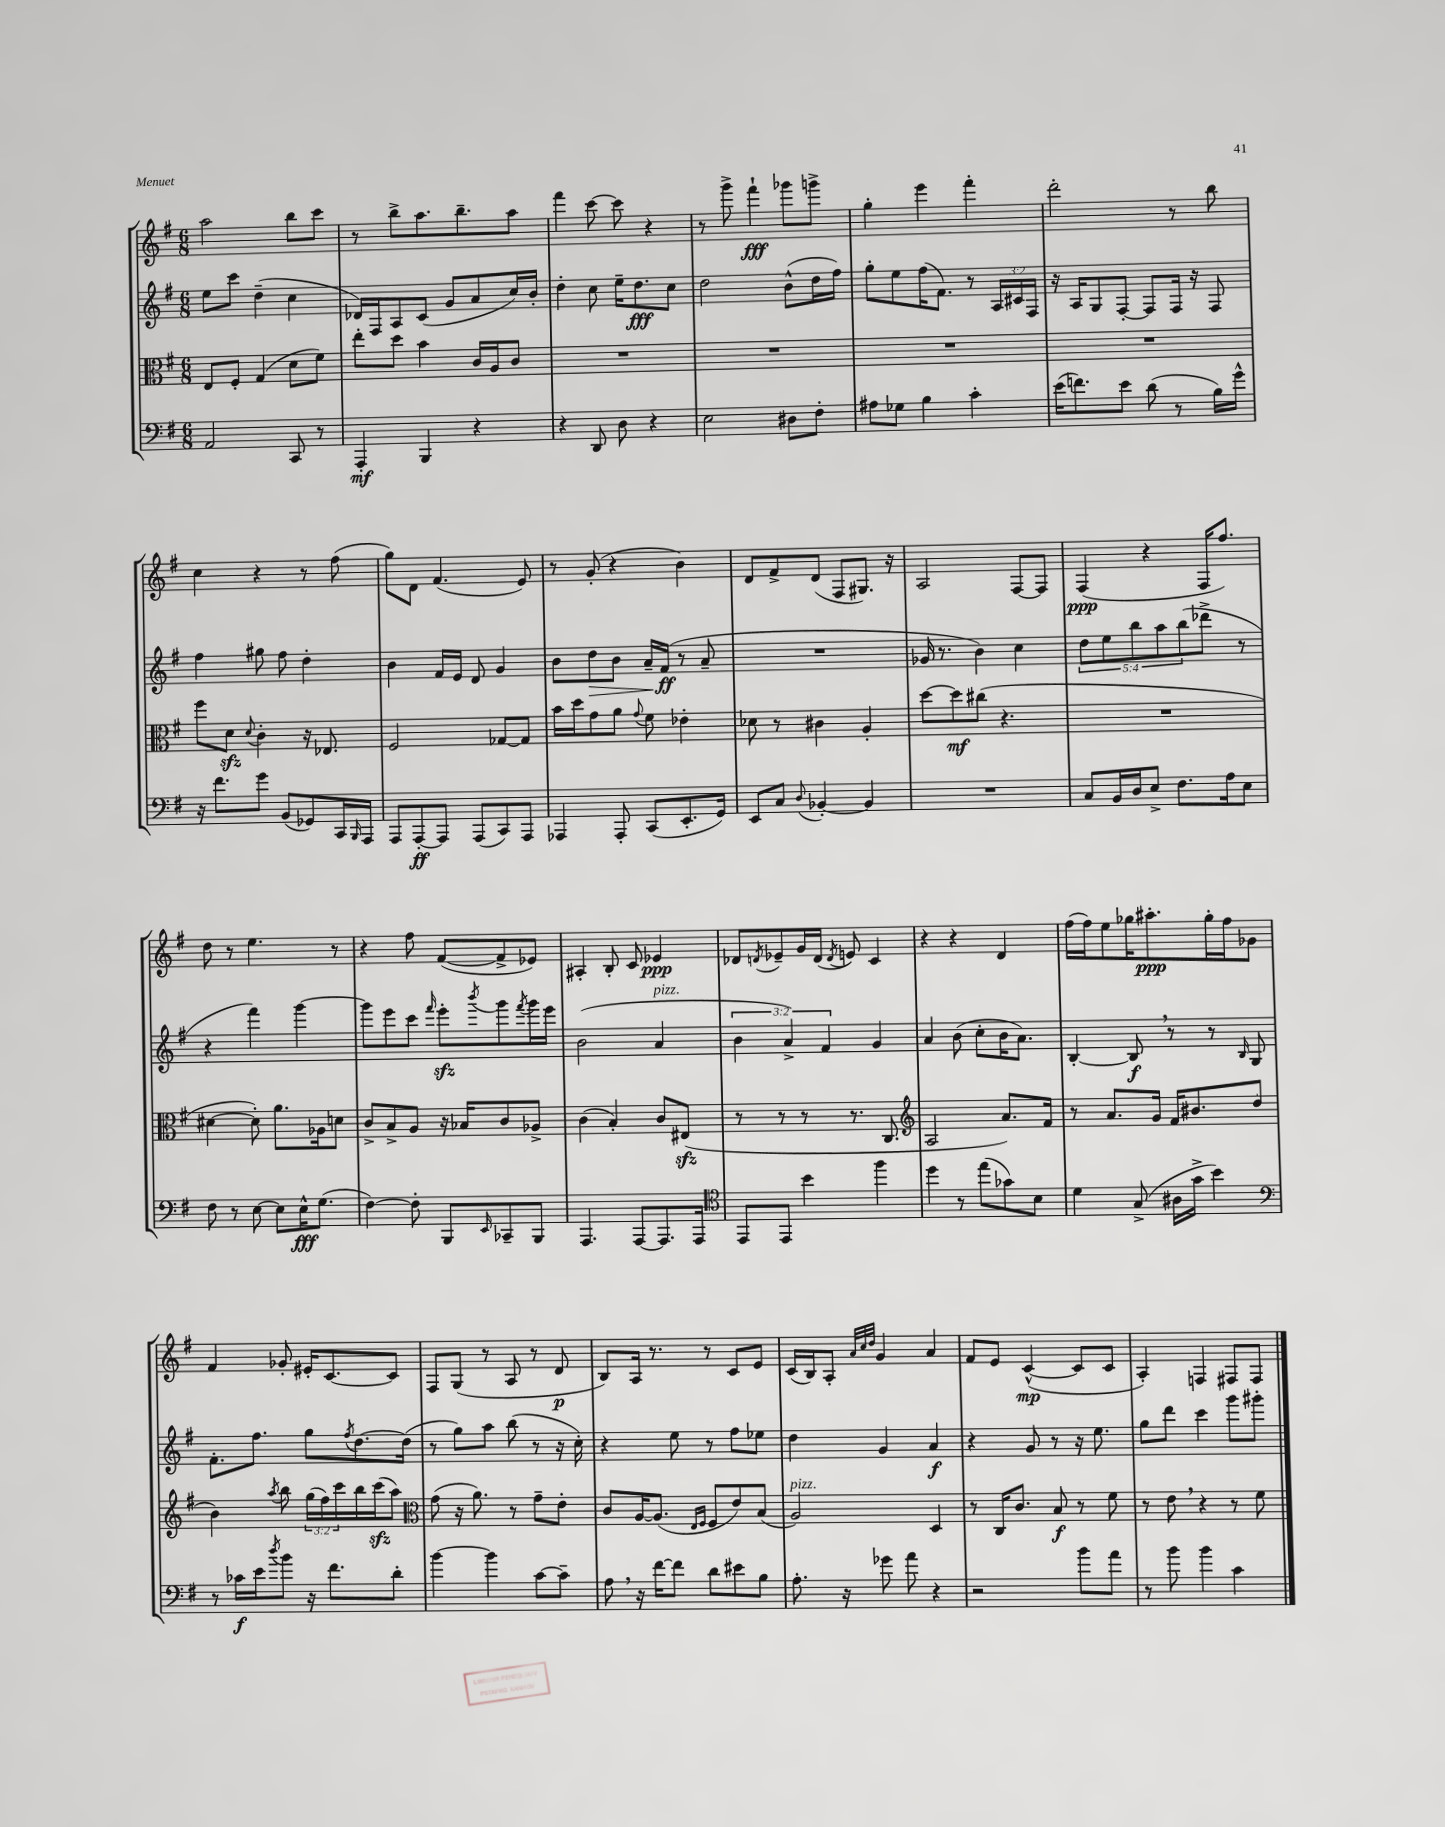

**kern	**kern	**kern	**kern
*staff4	*staff3	*staff2	*staff1
*clefF4	*clefC3	*clefG2	*clefG2
*k[f#]	*k[f#]	*k[f#]	*k[f#]
*M6/8	*M6/8	*M6/8	*M6/8
2AA	8E	8ee	2aa
.	8F#'	8ccc	.
.	(4G	(4dd~	.
8CC	8d	4cc	8bb
8r	8f#)	.	8ccc
=	=	=	=
4AAA'	8ee'	16d-)	8r
.	.	16F#	.
.	8dd	8A	8bb^
4BBB	4b	(8c	8.aa
.	.	8g	.
.	.	.	8.bb~
4r	16c	8a	.
.	16A	.	.
.	8c	16cc)	8aa
.	.	16b'	.
=	=	=	=
4r	2.r	4dd'	4fff#
8DD	.	8cc	[8ccc
8D	.	16ee~	8ccc]
.	.	8.dd	.
4r	.	.	4r
.	.	8cc	.
=	=	=	=
2E	2.r	2dd	8r
.	.	.	8ggg^
.	.	.	4fff#`
8D#	.	(8b^^	8ggg-
8F#'	.	16dd	8ggg^
.	.	16ff#)	.
=	=	=	=
8A#	2.r	8gg'	4gg'
8G-	.	8ee	.
4B	.	(16ff#	4eee
.	.	8.f#)	.
4c'	.	8r	4fff#'
.	.	24A	.
.	.	24c#	.
.	.	24F#	.
=	=	=	=
(16e	2.r	16r	2ddd'
8.f)	.	16A	.
.	.	8G	.
8e	.	[8F#'	.
(8d	.	8F#]	.
8r	.	16F#	8r
.	.	16r	.
16B)	.	8F#	8bb
16g^^	.	.	.
=	=	=	=
16r	8ff#	4ff#	4cc
8.f#	.	.	.
.	8d	.	.
.	8qqd	.	.
8g	4c'	8gg#	4r
(8BB	.	8ff#	.
8GG-)	16r	4dd'	8r
.	8.E-	.	.
16CC	.	.	(8ff#
16qqBBB	.	.	.
16AAA	.	.	.
=	=	=	=
8AAA	2F#	4b	8gg)
[8AAA'	.	.	8d
8AAA]	.	16f#	(4.f#
.	.	16e	.
(8AAA	.	8d	.
8CC)	[8G-	4g	.
8AAA	8G-]	.	8e)
=	=	=	=
4AAA-	16b	8b	8r
.	16dd	.	.
.	8g	8dd	(8g'
8AAA-'	8a	8b	4r
.	8qqg	.	.
(8CC	8f#	16a~	.
.	.	(16f#	.
8.EE'	4e-'	8r	4b)
.	.	8a~	.
16GG)	.	.	.
=	=	=	=
8EE	8d-	2.r	8d
8C	8r	.	8f#^
8qqD	.	.	.
[4BB-'	4c#	.	(8d
.	.	.	8F#
4BB-]	4A'	.	8.G#)
.	.	.	16r
=	=	=	=
2.r	[8dd	16g-	2A
.	.	8.r	.
.	8dd]	.	.
.	(8cc#	4b)	.
.	4.r	.	.
.	.	4cc	[8F#
.	.	.	8F#]
=	=	=	=
8C	2.r	10dd	(4F#
.	.	10ee	.
16BB	.	.	.
16D	.	.	.
.	.	10bb	.
8E^	.	.	4r
.	.	10aa	.
8.F#	.	.	.
.	.	(10bb	.
.	.	8ddd-^	16F#
16A	.	.	8.ff#)
8E	.	8r	.
=	=	=	=
8F#	[4d#	4r	8dd
8r	.	.	8r
[8E	8d#'])	4fff#)	4.ee
8E]	8.a	.	.
16E^^	.	[4ggg	.
(8.G	16A-	.	.
.	8d	.	8r
=	=	=	=
[4F#)	8c^	8ggg]	4r
.	8B^	8eee	.
8F#']	8A	8ccc	8ff#
.	.	16qqfff#	.
8BBB	16r	8eee'	([8f#
.	16B-	.	.
16qqEE	.	8qbbb	.
8CC-~	8c	8ggg	8f#^]
.	.	8qfff#	.
8BBB	8A-^	16ggg	8e-)
.	.	16eee	.
=	=	=	=
4.AAA	(4c	(2b	4A#'
.	4B')	.	8B'
[8AAA	.	.	8c
8.AAA]	8c	4a	4e-
.	(8E#	.	.
16AAA	.	.	.
=	=	=	=
*clefC4	*	*	*
8EE	8r	6b	8d-
.	.	.	8qd
8EE	8r	.	8e-~
.	.	6a^)	.
4b	8r	.	16g
.	.	.	(16d
.	.	6f#	.
.	.	.	8qd
.	8.r	.	8e)
4ff#	.	4g	4c
.	8.C	.	.
=	=	=	=
*	*clefG2	*	*
4dd	2A	4a	4r
8r	.	(8b	4r
(8ee	.	8cc'	.
8g-)	8.a)	16b	4d
.	.	8.a)	.
8B	.	.	.
.	16f#	.	.
=	=	=	=
4d	8r	[4B'	(16ff#
.	.	.	16ff#)
.	8.a	.	8ee
(8G^	.	8B]	16gg-
.	16g	.	8.aa#'
16A#	16f#	8r	.
16g^	8.b#	.	.
4b)	.	8r	16gg-'
.	.	.	16ff#
.	.	16qqB	.
.	(8dd	8G	8g-
=	=	=	=
*clefF4	*	*	*
8r	4b)	8.f#'	4f#
16c-	.	.	.
16e	.	8.ff#	.
8qdd	8qaa	.	.
8b	8bb	.	8g-'
16r	(24gg	8gg	16e#'
.	24ff#)	.	.
8.f#	.	.	[8.c
.	24ccc	.	.
.	.	8qff#	.
.	16bb	[8.dd	.
.	(16ccc	.	.
8d'	8aa)	.	8c]
.	.	(16dd]	.
=	=	=	=
*	*clefC3	*	*
[4b	(8g	8r	8F#
.	16r	8gg)	(8G
.	8.a)	.	.
4b]	.	8aa	8r
.	8r	(8bb	8A
[8c	8g~	8r	8r
8c~]	8e'	16r	8d
.	.	16cc')	.
=	=	=	=
8A	8c	4r	8B)
16r	[16A	.	16A
[16f#	(8.A]	.	8.r
8f#]	.	8ee	.
.	16qqE	.	.
.	16qqF#	.	.
8d	8F#	8r	8r
8e#	8e)	8ff#	8c
8B	(8B	8ee-	8e
=	=	=	=
8.A'	2A)	4dd	(16c
.	.	.	16B)
.	.	.	8A'
16r	.	.	.
.	.	.	32qqa
.	.	.	32qqcc
.	.	.	32qqdd
8g-	.	4g	4g
8a	.	.	.
4r	4D	4a	4a
=	=	=	=
2r	8r	4r	8f#
.	16C	.	8e
.	8.c	.	.
.	.	8g	([4c^^
.	8B	8r	.
8b	8r	16r	8c]
.	.	8.ee	.
8a	8f#	.	8c
=	=	=	=
8r	8r	8gg	4A')
8b	8e	8ddd	.
4b	4r	4ccc	4F
4c	8r	8ggg	8F#
.	8f#	8ggg#'	8F#
==	==	==	==
*-	*-	*-	*-
